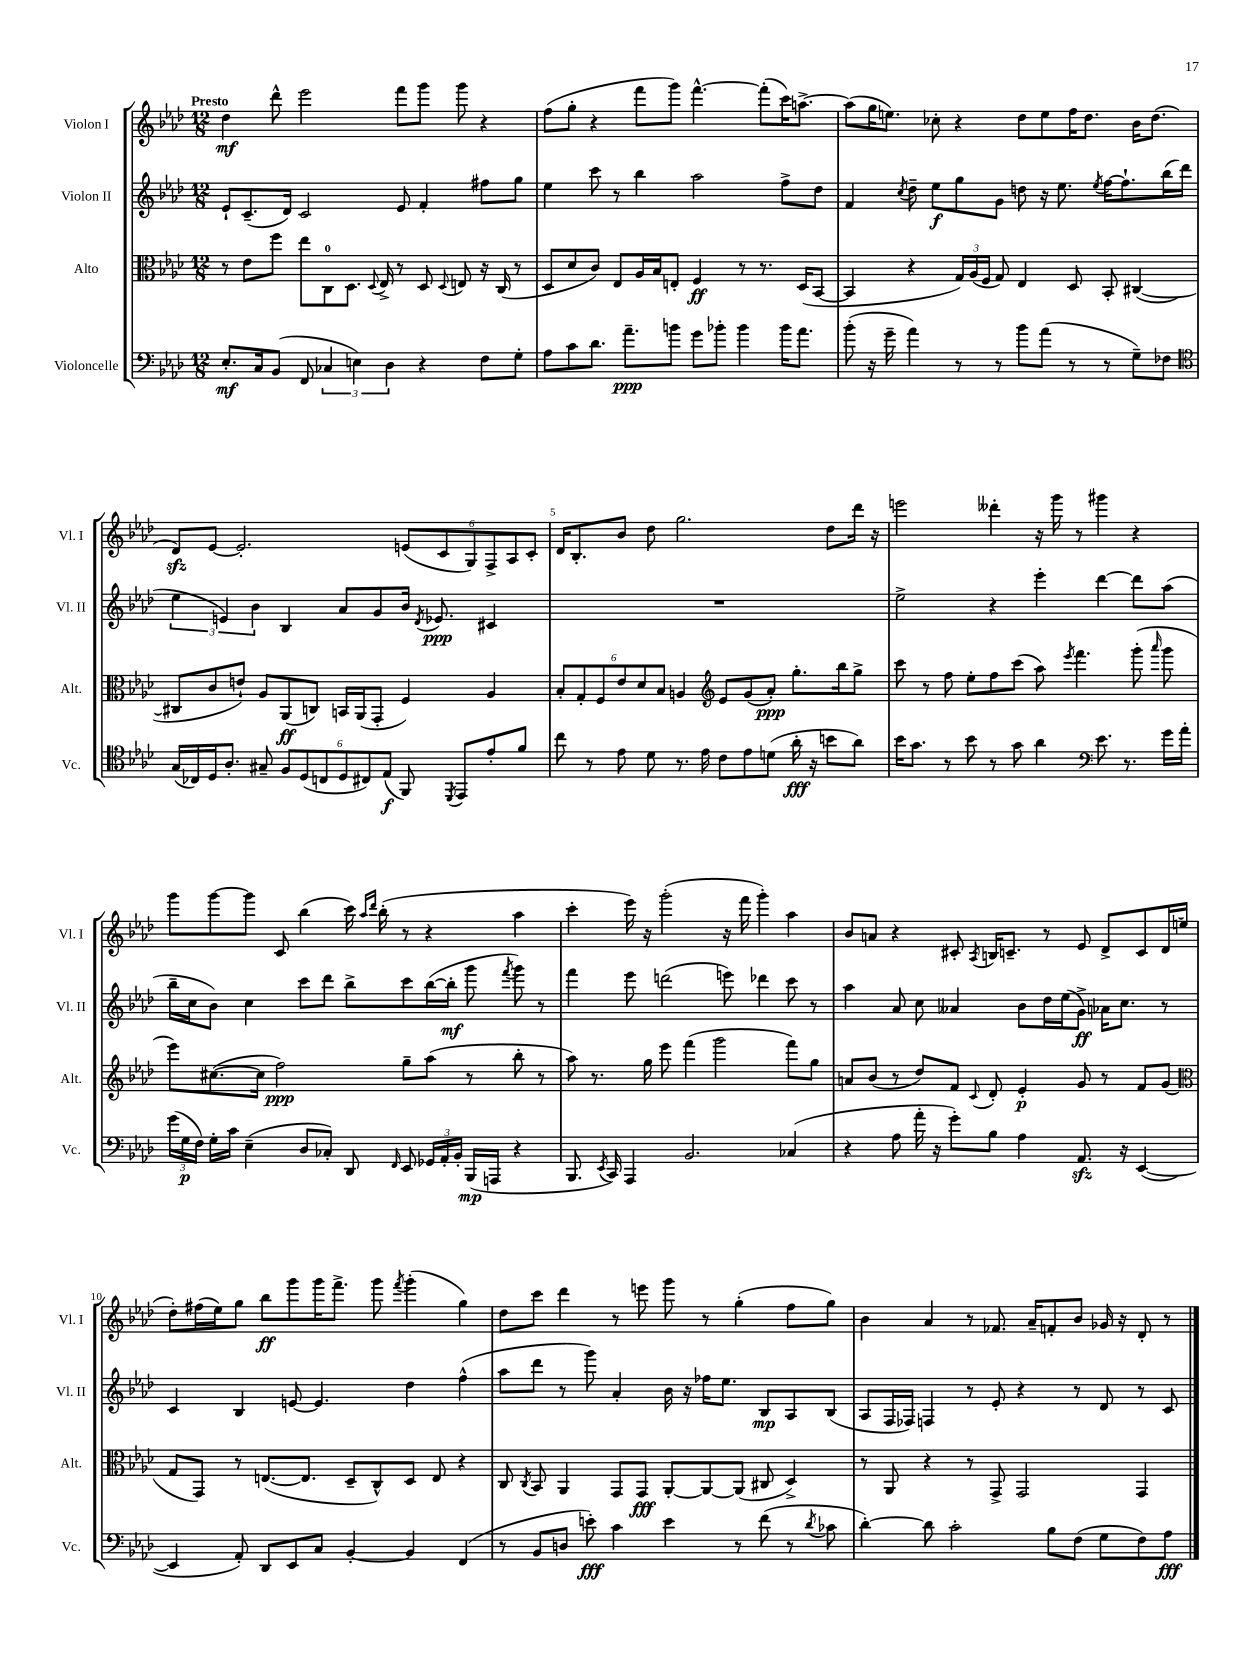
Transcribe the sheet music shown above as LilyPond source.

<<
\new StaffGroup <<
\new Staff = "s0" \with { instrumentName = "Violon I" shortInstrumentName = "Vl. I" } {
    \clef treble \key aes \major \numericTimeSignature \time 12/8 \tempo "Presto"
    \autoBeamOff des''4\mf des'''8-^ ees'''2 f'''8[ g'''8] g'''8 r4 |
    f''8[( g''8]-. r4 f'''8[ g'''8]) f'''4.~-^ f'''8[-.( c'''16) a''8.]~-> |
    a''8[( g''16 e''8.]) ces''8-. r4 des''8[ e''8 f''16 des''8.] bes'16[ des''8.]( |
    des'8[\sfz) ees'8]~ ees'2.-. \tuplet 6/4 { e'8[( c'8 g8) f8-> aes8 c'8]-. } |
    des'16[ bes8.-. bes'8] des''8 g''2. des''8[ des'''16] r16 |
    e'''2 deses'''4-. r16 g'''16 r8 gis'''4 r4 |
    g'''8[ g'''8~ g'''8] c'8 bes''4( c'''16) \grace { aes''16[ des'''16] } bes''16-.( r8 r4 aes''4 |
    c'''4-. ees'''16) r16 g'''2-.( r16 f'''16 g'''4-.) aes''4 |
    bes'8[ a'8] r4 cis'8-. \acciaccatura { aes8 } b16[ c'8.]-- r8 ees'8 des'8[-> c'8 des'16 e''16]( |
    des''8[-.) fis''16( ees''16) g''8] bes''8[\ff g'''8 g'''16 f'''8.]-> g'''8 \acciaccatura { f'''8 } g'''4-.( g''4) |
    des''8[ c'''8] des'''4 r8 e'''8 g'''8 r8 g''4-.( f''8[ g''8]) |
    bes'4 aes'4 r8 fes'8. aes'16[-- f'8-. bes'8] ges'16 r16 des'8-. r8 \bar "|." |
}
\new Staff = "s1" \with { instrumentName = "Violon II" shortInstrumentName = "Vl. II" } {
    \clef treble \key aes \major \numericTimeSignature \time 12/8
    \autoBeamOff ees'8[-! c'8.--( des'16]) c'2 ees'8 f'4-. fis''8[ g''8] |
    ees''4 c'''8 r8 bes''4 aes''2 f''8[-> des''8] |
    f'4 \acciaccatura { c''8 } des''8-- ees''8[\f g''8 g'8] d''8 r16 ees''8. \acciaccatura { ees''8 } f''16[~ f''8.-! bes''16( des'''16] |
    \tuplet 3/2 { ees''4 e'4) bes'4 } bes4 aes'8[ g'8 bes'16] \acciaccatura { des'8 } ees'8.\ppp cis'4 |
    R1. |
    ees''2-> r4 ees'''4-. des'''4~ des'''8[ aes''8]( |
    bes''16[-- c''16 bes'8]) c''4 c'''8[ des'''8] bes''8[-> c'''8 bes''16~( bes''16]-.\mf g'''8 \acciaccatura { f'''8 } g'''8) r8 |
    f'''4 ees'''8 d'''2( e'''8) des'''4 c'''8 r8 |
    aes''4 aes'8 c''8 aeses'4 bes'8[ des''16 ees''16( g'8]->\ff) aes'16[ c''8.] r8 |
    c'4 bes4 e'8~ e'4. des''4 f''4-^( |
    aes''8[ des'''8] r8 g'''8) aes'4-. bes'16 r16 fes''16[ ees''8.] bes8[\mp aes8 bes8]( |
    aes8[ f16 fes16]) f4 r8 ees'8-. r4 r8 des'8 r8 c'8 \bar "|." |
}
\new Staff = "s2" \with { instrumentName = "Alto" shortInstrumentName = "Alt." } {
    \clef alto \key aes \major \numericTimeSignature \time 12/8
    \autoBeamOff r8 ees'8[ f''8] ees''8[ c8-0 des8.] \appoggiatura { des8 } ees16-> r8 des8 \appoggiatura { des8 } e8 r16 c16( r8 |
    des8[ des'8 c'8]) ees8[ aes16 bes16 e8]-. f4\ff r8 r8. des16[( bes,8]~ |
    bes,4 r4 \tuplet 3/2 { g16[) aes16( f16] } g8) ees4 des8 bes,8-. cis4~( |
    cis8[ c'8 e'8]-!) aes8[ aes,8\ff( c8]) b,16[ aes,16( g,8]-. f4) aes4 |
    \tuplet 6/4 { bes8[-. g8-. f8 ees'8 des'8 bes8] } a4 \clef treble ees'8[ g'8( aes'8]-.\ppp) g''8.[-. bes''16 g''8]-> |
    c'''8 r8 f''8 ees''8[-. f''8 c'''8]( aes''8) \acciaccatura { ees'''8 } f'''4. g'''8-.( \grace { aes'''16 } g'''8 |
    ees'''8[) cis''8.~( cis''16] f''2\ppp) g''8[-- aes''8]( r8 bes''8-. r8 |
    aes''8) r8. g''16 ees'''8 f'''4( g'''2 f'''8[) g''8] |
    a'8[ bes'8]( r8 des''8[) f'8] \appoggiatura { c'8 } des'8-. ees'4-.\p g'8 r8 f'8[ g'8]( |
    \clef alto g8[ g,8]) r8 e8.[~( e8.] des8[-- c8-^) des8] e8 r4 |
    c8 \acciaccatura { c8 } bes,8 aes,4 g,8[ g,8]\fff aes,8[~-. aes,8~ aes,8]( cis8 des4->) |
    r8 aes,8 r4 r8 g,8-> g,2 g,4 \bar "|." |
}
\new Staff = "s3" \with { instrumentName = "Violoncelle" shortInstrumentName = "Vc." } {
    \clef bass \key aes \major \numericTimeSignature \time 12/8
    \autoBeamOff ees8.[-.\mf c16 bes,8]( f,8 \tuplet 3/2 { ces4 e4) des4 } r4 f8[ g8]-. |
    aes8[ c'8 des'8.] aes'8.[--\ppp b'8] g'8[ bes'8]-. bes'4 bes'16[ aes'8.] |
    bes'8-.( r16 g'16-- aes'4) r8 r8 bes'8[ aes'8]( r8 r8 g8[--) fes8] |
    \clef tenor g16[( ces16) des16 aes8.]-. gis8-- \tuplet 6/4 { f8[ des8( c8 des8 cis8) ees8]\f( } f,8) \acciaccatura { des,8 } ees,8[ ees'8-. f'8] |
    c''8 r8 ees'8 des'8 r8. ees'16 c'8[ ees'8 d'8]( aes'16-.\fff r16 b'8[ aes'8]) |
    bes'16[ g'8.] r8 bes'8 r8 g'8 aes'4 \clef bass ees'8. r8. g'16[ aes'16]-. |
    \tuplet 3/2 { g'16[( g16\p f16]) } g16[-. c'16] ees4--( des8[ ces8]-.) des,8 \grace { f,16 } ees,8 \tuplet 3/2 { ges,16[ aes,16-. bes,16]-. } bes,,16[\mp( a,,16] r4 |
    bes,,8. \acciaccatura { ees,8 } c,16) aes,,4 bes,2. ces4( |
    r4 aes8 aes'16-. r16 g'8[-.) bes8] aes4 aes,8.\sfz r16 ees,4~( |
    ees,4 aes,8-.) des,8[ ees,8 c8] bes,4~-. bes,4 f,4( |
    r8 bes,8[ d8] e'8-.\fff) c'4 e'4 r8 f'8( r8 \acciaccatura { des'8 } ces'8 |
    des'4~-.) des'8 c'2-. bes8[ f8]( g8[ f8) aes8]\fff \bar "|." |
}
>>
>>
\layout { \context { \Score \override BarNumber.break-visibility = ##(#f #t #t) barNumberVisibility = #(every-nth-bar-number-visible 5) } }
